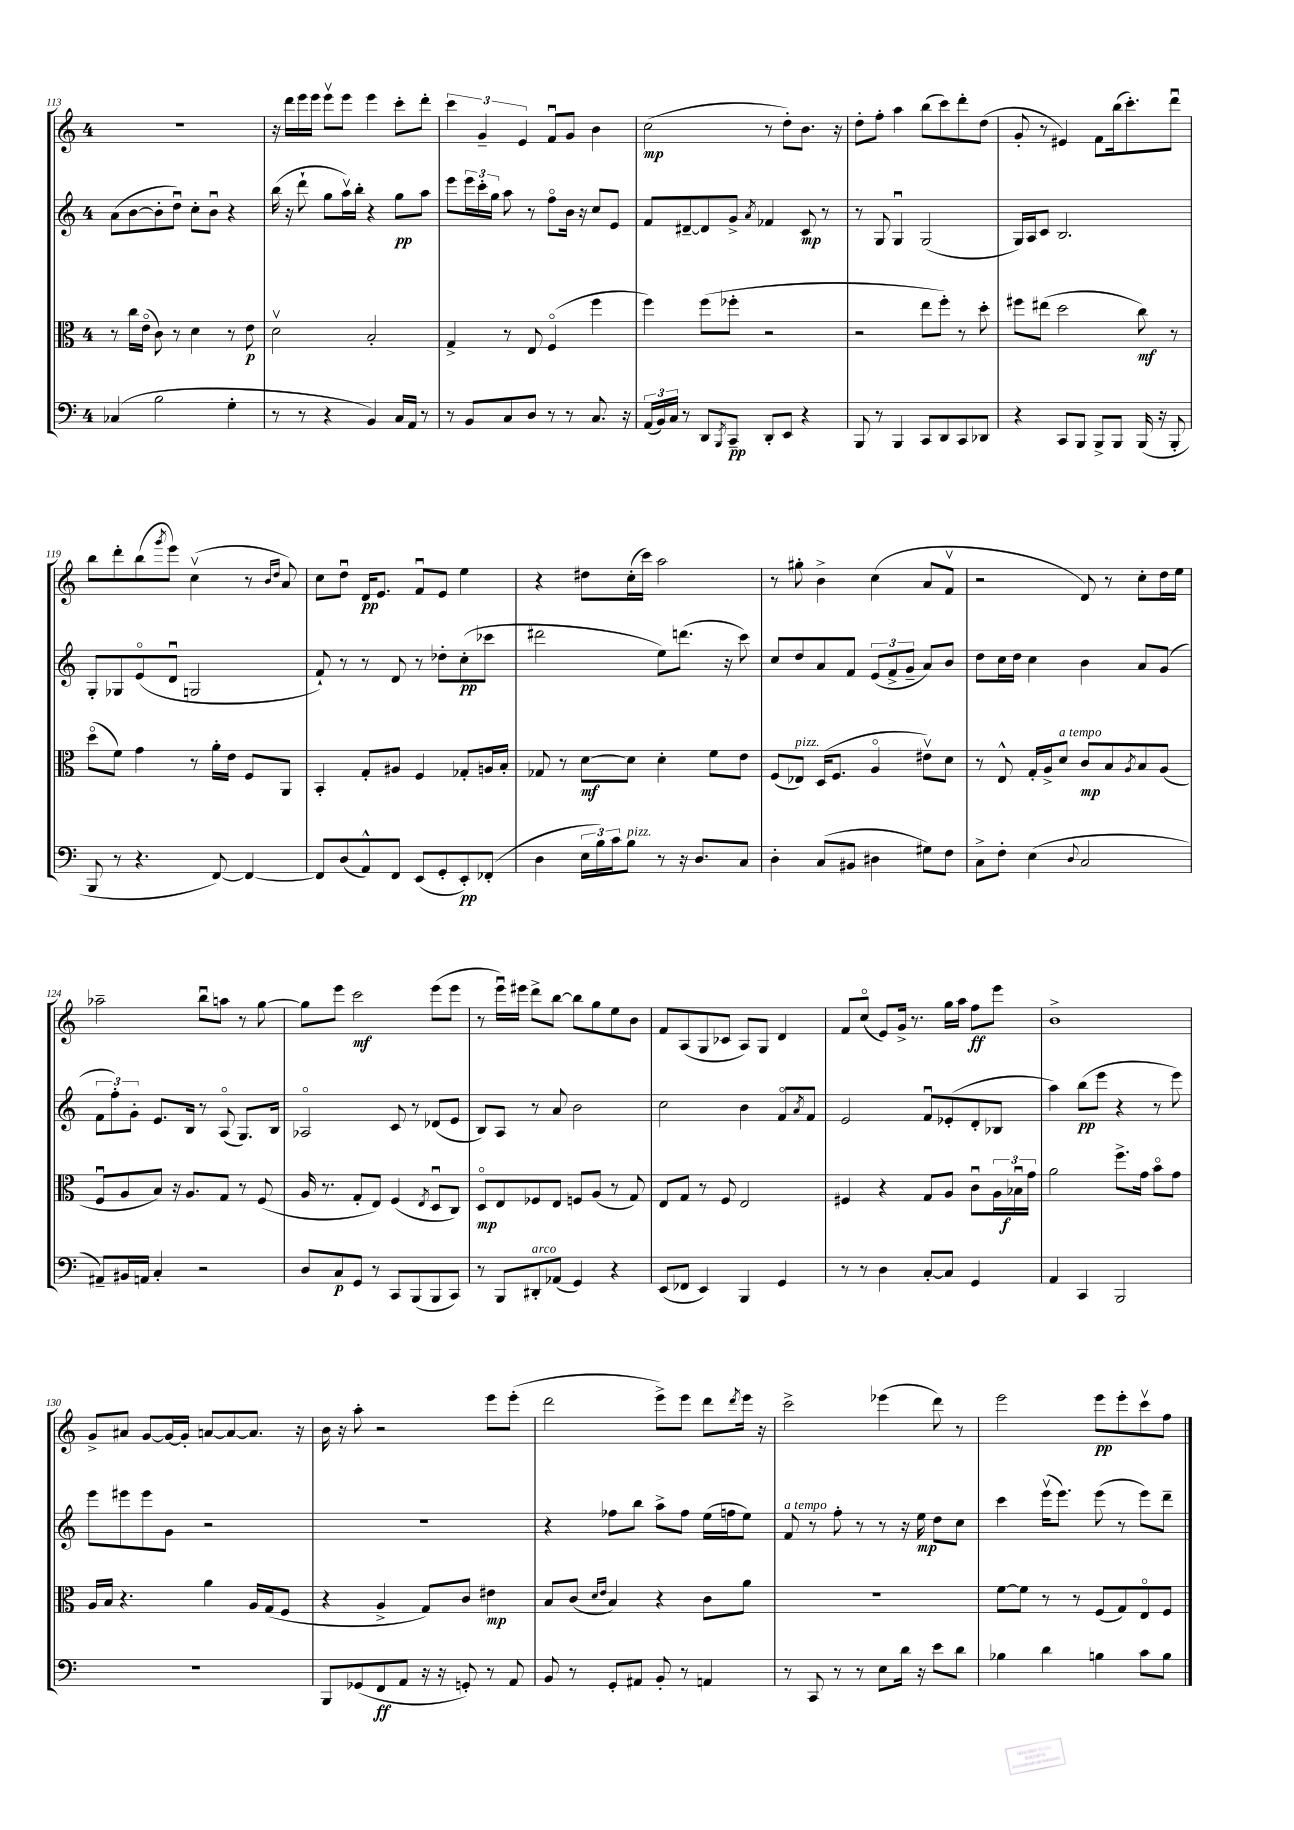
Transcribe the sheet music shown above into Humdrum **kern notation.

**kern	**kern	**kern	**kern
*staff4	*staff3	*staff2	*staff1
*clefF4	*clefC3	*clefG2	*clefG2
*k[]	*k[]	*k[]	*k[]
*M4/4	*M4/4	*M4/4	*M4/4
(4C-	8r	(8a	1r
.	16cc	[8b	.
.	(16eo	.	.
2B	8c)	8b']	.
.	8r	8ddu)	.
.	4d	8cc'	.
.	.	8bu	.
4G'	8r	4r	.
.	8e	.	.
=	=	=	=
8r	2dv	(16bb	16r
.	.	16r	16ddd
8r	.	8ddd`	16eee
.	.	.	16eee
4r	.	8gg	8eeev
.	.	16aav)	8eee
.	.	16bb'	.
4BB)	2B'	4r	4eee
16C	.	8gg	8ccc'
16AA	.	.	.
8r	.	8aa	8ddd'
=	=	=	=
8r	4G^	8eee	6ccc
8BB	.	24eee	.
.	.	24ccc'	6g~
.	.	24gg	.
8C	8r	8aa	.
.	.	.	6e
8D	8E	8r	.
8r	(4Fo	8ffo	8fu
8r	.	16b	8g
.	.	16r	.
8.C	4ff	8cc	4b
.	.	8e	.
16r	.	.	.
=	=	=	=
(24AA	4ff)	8f	(2cc
24BB)	.	.	.
24C	.	.	.
8r	.	[8d#~	.
8DD	(8ff	8d#]	.
8qBBB	.	.	.
8CC~	8ff-'	8g^	.
.	.	8qa	.
8DD'	2r	4f-	8r
8EE	.	.	8dd')
4r	.	8c	8.b
.	.	8r	.
.	.	.	16r
=	=	=	=
8BBB	2r	8r	8dd'
8r	.	8G	8ff'
4BBB	.	4Gu	4aa
8CC	8ee	(2G	(8bb
8DD	8ff')	.	8ccc)
8CC	8r	.	8ddd'
8DD-	8dd'	.	(8dd
=	=	=	=
4r	8ff#	16G)	8g'
.	.	16A	.
.	(8ee#	8c	8r
8CC	2dd	2.B	4e#)
8BBB	.	.	.
8BBB^	.	.	8f
8BBB	.	.	(16bb
.	.	.	8.ccc')
(16BBB	8cc)	.	.
16r	.	.	.
8BBB'	8r	.	8dddu
=	=	=	=
8BBB	(8ddo	8G'	8bb
8r	8f)	8G-	8ddd'
4.r	4g	(8eo	(8bb
.	.	.	8qggg
.	.	8du	8eee)
.	8r	2G	(4ccv
[8FF)	16a'	.	.
.	16e	.	.
4FF_	8F	.	8r
.	.	.	16qqb
.	.	.	16qqdd
.	8AA	.	8a)
=	=	=	=
8FF]	4BB'	8f`)	8cc
(8D	.	8r	8ddu
8AA^^)	8G'	8r	16d
.	.	.	8.e
8FF	8A#	8d	.
(8EE	4F	8r	8fu
8GG'	.	8dd-'	8e
8EE')	8G-'	(8cc'	4ee
(8FF-'	16A	8ccc-	.
.	16B'	.	.
=	=	=	=
4D	8G-	2ddd#	4r
.	8r	.	.
24E	[8d	.	8dd#
24B)	.	.	.
24c	.	.	.
8B	8d]	.	(16cc'
.	.	.	16ccc)
8r	4d'	8ee)	2aa
16r	.	(8.ddd	.
8.D	.	.	.
.	8f	.	.
.	.	16r	.
8C	8e	8ccc)	.
=	=	=	=
4D'	(8F	8cc	8r
.	8E-)	8dd	8gg#'
(8C	(16D	8a	4b^
.	8.F	.	.
8BB#	.	8f	.
4D#	4Ao	(12e	(4cc
.	.	12f^	.
.	.	12g~	.
8G#)	8e#v)	8a)	8a
8F	8d	8b	8fv
=	=	=	=
8C^	8r	8dd	2r
8F'	8E^^	16cc	.
.	.	16dd	.
(4E	16G'	4cc	.
.	16A^	.	.
.	8d	.	.
8qqD	.	.	.
2C	8c	4b	8d)
.	8B	.	8r
.	8qA	.	.
.	8B	8a	8cc'
.	(8A	(8g	16dd
.	.	.	16ee
=	=	=	=
8AA#~)	8Fu	12f	2aa-~
.	.	12ff')	.
16BB#	8A	.	.
.	.	12g'	.
16AA	.	.	.
4C'	8B)	8.e	.
.	16r	.	.
.	8.A	16B	.
2r	.	8r	8bbu
.	8G	(8Ao	8aa
.	8r	8.G)	8r
.	(8F	.	[8gg
.	.	16B	.
=	=	=	=
8D	16A	2A-o	8gg]
.	8.r	.	.
8C	.	.	8eee
8GG	8G'	.	2ccc
8r	8E)	.	.
8CC	(4F	8c	.
(8BBB	.	8r	.
.	8qE	.	.
8BBB	8Du	(8d-	(8eee
8CC)	8C)	8e	8eee
=	=	=	=
8r	8Do	8B)	8r
8BBB	8E	8A	16eeeu)
.	.	.	16eee#
8DD#'	8F-	8r	8ddd^
(8AA-	8E	8a	[8bb
4GG)	8F	2b	8bb]
.	(8A	.	8gg
4r	8r	.	8ee
.	8G)	.	8b
=	=	=	=
(8EE	8E	2cc	8f
8FF-	8G	.	(8A
4EE)	8r	.	8G
.	8F	.	8c-
4BBB	2E	4b	8A)
.	.	.	8G
4GG	.	8fo	4d
.	.	8qa	.
.	.	8f	.
=	=	=	=
8r	4F#	2e	8f
8r	.	.	(8cco
4D	4r	.	8e)
.	.	.	16g^
.	.	.	8.r
[8C'	8G	8fu	.
8C]	8A	(8e-'	16gg
.	.	.	16aa
4GG	8cu	8d'	8ff
.	24A	8B-	8eee
.	24B-u	.	.
.	24g	.	.
=	=	=	=
4AA	2a	4aa)	1b^
4CC	.	(8bb	.
.	.	8eee	.
2BBB	8.ff^	4r	.
.	16g	.	.
.	8bo	8r	.
.	8g	8eee)	.
=	=	=	=
1r	16A	8eee	8g^
.	16B	.	.
.	4.r	8eee#	8a#
.	.	8eee#	[8g
.	.	8g	16g_
.	.	.	16g']
.	4a	2r	[8a
.	.	.	8a_
.	16A	.	8.a]
.	(16G	.	.
.	8F	.	.
.	.	.	16r
=	=	=	=
8BBB	4r	1r	16b
.	.	.	16r
(8GG-	.	.	8aa'
8FF	4A^	.	2r
8AA	.	.	.
16r	8G)	.	.
16r	.	.	.
8GG')	8c	.	.
8r	4e#	.	8eee
8AA	.	.	(8eee'
=	=	=	=
8BB	8B	4r	2ddd
8r	(8c	.	.
.	16qqd	.	.
.	16qqe	.	.
8GG'	4B)	8ff-	.
8AA#	.	8bb	.
8BB'	4r	8aa^	8eee^)
8r	.	8ff-	8eee
4AA	8c	(16ee	8ddd
.	.	16ff	.
.	.	.	8qddd
.	8a	8ee)	16eee
.	.	.	16r
=	=	=	=
8r	1r	8f	2ccc^
8CC	.	8r	.
8r	.	8ff'	.
8r	.	8r	.
8E	.	8r	(4eee-
16d	.	16r	.
16r	.	16ee	.
8e	.	8dd	8ddd)
8d	.	8cc	8r
=	=	=	=
4B-	[8f	4ccc	2eee
.	8f]	.	.
4d	8r	(16eeev	.
.	.	8.eee)	.
.	8r	.	.
4B	(8F	(8eee	8eee
.	8G)	8r	8eee'
8c	8Eo	8eee)	8cccv
8B	8F	8ddd~	8ff
==	==	==	==
*-	*-	*-	*-
